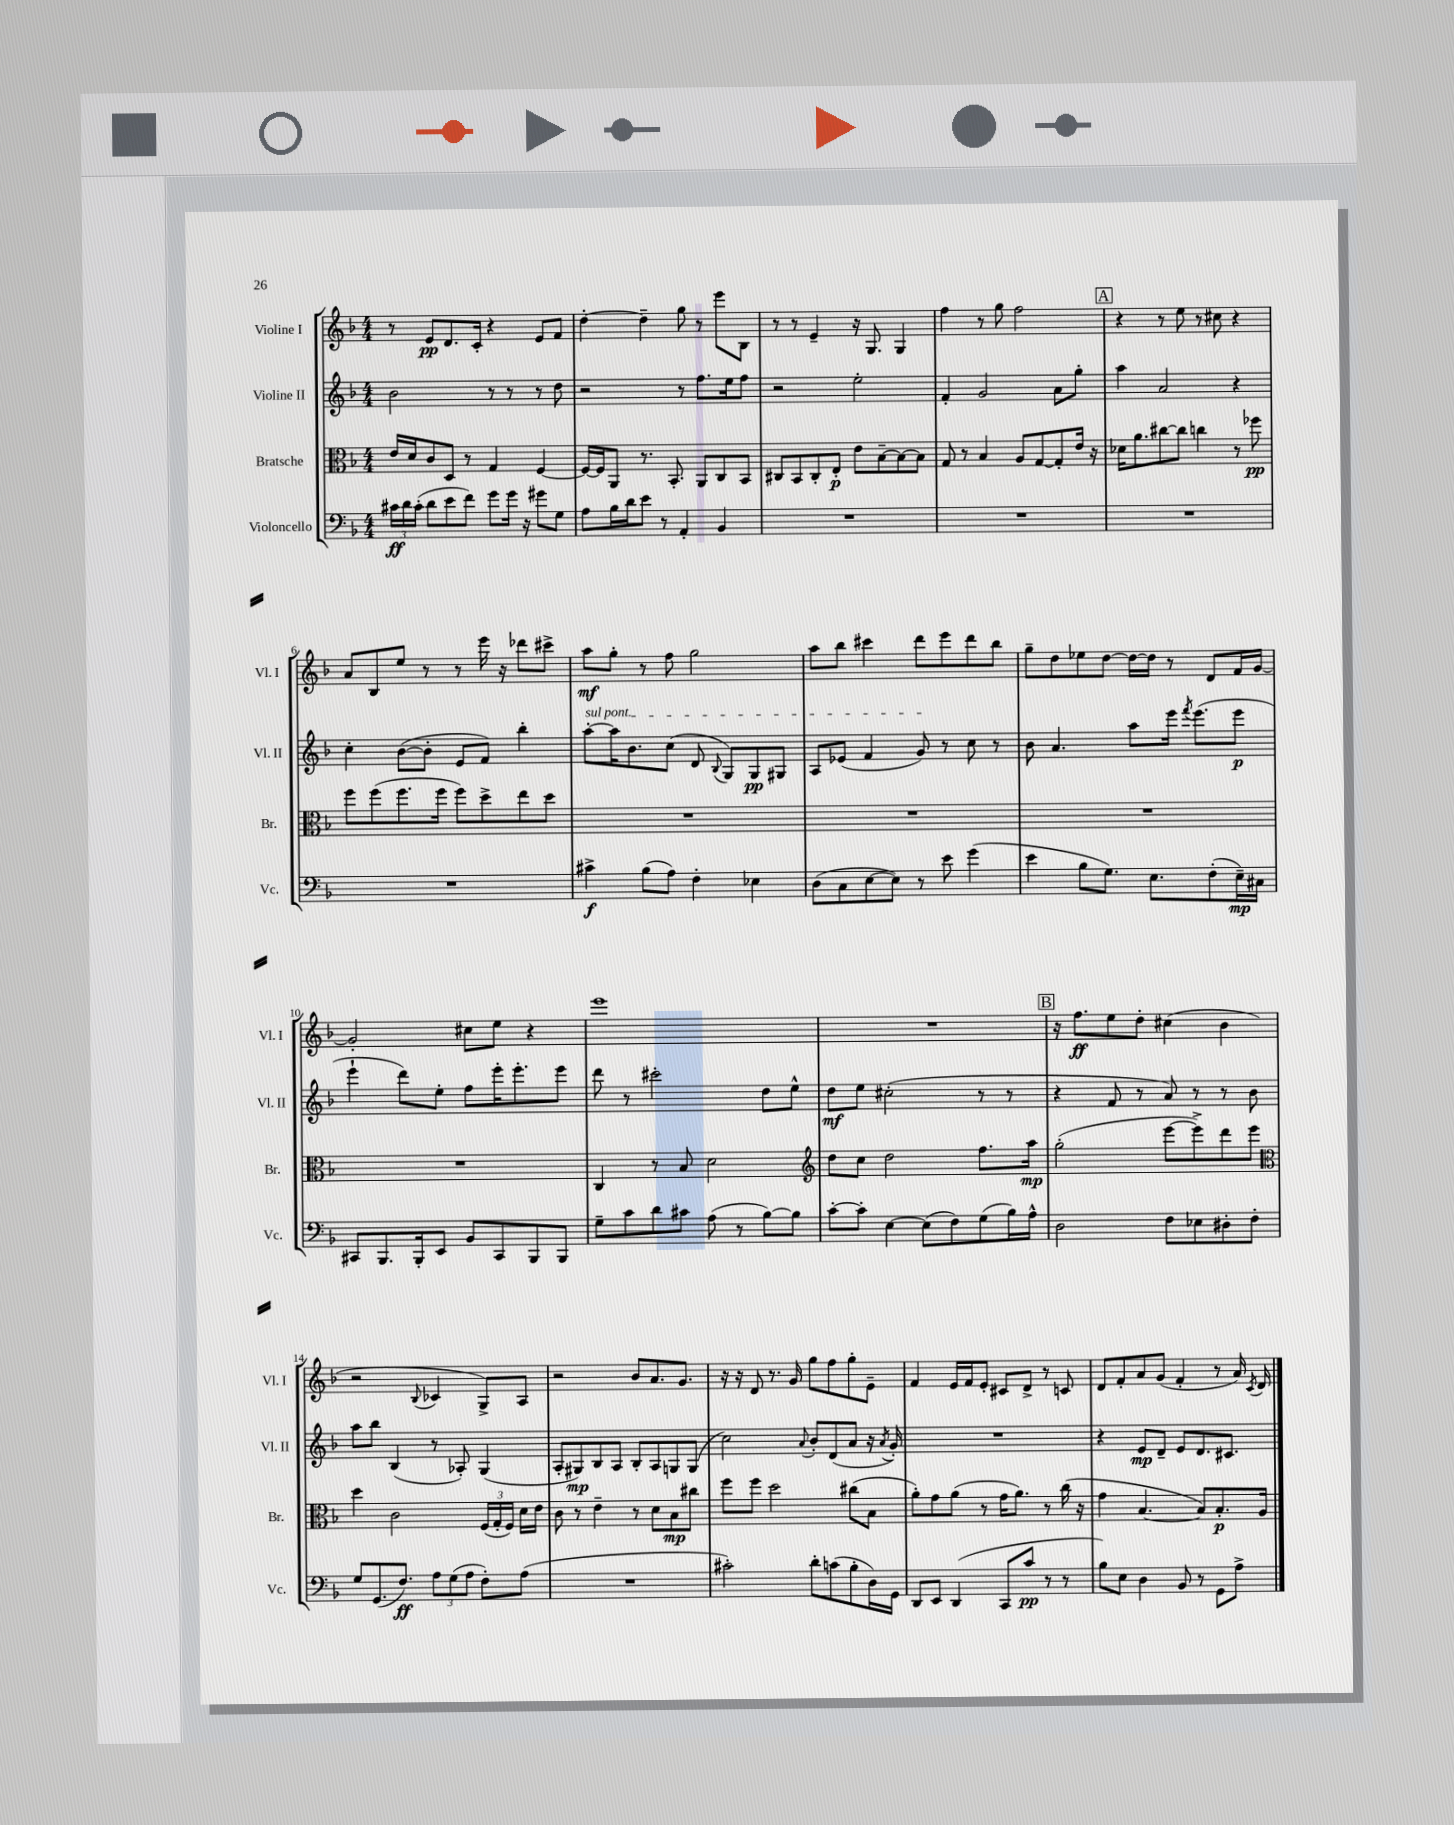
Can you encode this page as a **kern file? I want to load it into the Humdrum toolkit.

**kern	**kern	**kern	**kern
*staff4	*staff3	*staff2	*staff1
*clefF4	*clefC3	*clefG2	*clefG2
*k[b-]	*k[b-]	*k[b-]	*k[b-]
*M4/4	*M4/4	*M4/4	*M4/4
24c#	16e	2b-	8r
24d	.	.	.
.	16d	.	.
(24c#'	.	.	.
8d	8c	.	8e
8e	8D	.	8.d
8f)	8r	.	.
.	.	.	16c'
8g	4G	8r	4r
16g	.	8r	.
16r	.	.	.
8g#	[4F	8r	8e
8G	.	8dd	8f
=	=	=	=
8A	16F_	2r	[4dd'
.	16F]	.	.
16B-	8AA	.	.
16d	.	.	.
8e	8.r	.	4dd~]
8r	.	.	.
.	8.BB-'	.	.
4AA'	.	8r	8gg
.	8AA	8.ff	8r
4BB-	8C	.	8eee
.	.	16ee	.
.	8BB-	8ff	8B-
=	=	=	=
1r	8C#	2r	8r
.	8BB-	.	8r
.	8C#'	.	4e~
.	8E'	.	.
.	8e	2ee'	16r
.	.	.	8.G
.	[8B-~	.	.
.	8B-_	.	4G
.	8B-]	.	.
=	=	=	=
1r	8G	4f'	4ff
.	8r	.	.
.	4B-	2g	8r
.	.	.	8gg
.	8A	.	2ff
.	[8G	.	.
.	8G']	8a	.
.	16e	8gg'	.
.	16r	.	.
=	=	=	=
1r	16d-	4aa	4r
.	8.a	.	.
.	[8cc#	2a	8r
.	8cc#]	.	8ee
.	4cc	.	8r
.	.	.	8cc#
.	8r	4r	4r
.	8ff-	.	.
=	=	=	=
1r	8ff	4cc'	8a
.	(8ff	.	8B-
.	8.ff	([8b-	8ee
.	.	8b-']	8r
.	16ff	.	.
.	8ff)	8e	8r
.	8dd^	8f)	16eee
.	.	.	16r
.	8ee	4bb-'	8ddd-
.	8dd	.	8ccc#^
=	=	=	=
4c#^	1r	[8aa'	8aa
.	.	16aa]	8gg'
.	.	8.b-	.
(8B-	.	.	8r
8A)	.	(8cc	8ff
4F'	.	8d	2gg
.	.	8qqB-	.
.	.	8G)	.
4E-	.	8G	.
.	.	8G#	.
=	=	=	=
(8D	1r	8A	8aa
8C	.	(8e-	8bb-
[8E	.	4f	4ccc#
8E])	.	.	.
8r	.	8g)	8ddd
8e	.	8r	8eee
(4g	.	8cc	8ddd
.	.	8r	8bb-
=	=	=	=
4e	1r	8b-	8gg~
.	.	4.a	8dd
8B-	.	.	8ee-
8.G)	.	.	[8dd
.	.	8aa	16dd_
8.E	.	.	16dd]
.	.	16eee	8r
.	.	8qfff	.
.	.	(8.eee	.
(8F'	.	.	8d
16E~)	.	8eee	16f
16C#	.	.	[16g
=	=	=	=
8CC#	1r	4eee`	2g']
8.BBB-	.	.	.
.	.	8ddd)	.
16BBB-'	.	.	.
8EE	.	8ee'	.
8BB-	.	8ff	8cc#
8CC#	.	16eee'	8ee
.	.	8.eee'	.
8BBB-	.	.	4r
8BBB-	.	8eee	.
=	=	=	=
8G~	4C	8ddd	1eee
8c	.	8r	.
8d	8r	2ccc#'	.
8c#	8B-	.	.
(8A	2d	.	.
8r	.	.	.
[8B-)	.	8dd	.
8B-]	.	8ee^^	.
=	=	=	=
*	*clefG2	*	*
[8c'	8dd	8dd	1r
8c']	8cc	8ee	.
[4E	2dd	(2cc#'	.
(8E]	.	.	.
8F)	.	.	.
(8G	8.ff	8r	.
16B-)	.	8r	.
16A^^	16aa	.	.
=	=	=	=
2D	(2gg'	4r	16r
.	.	.	8.ff
.	.	8f	8ee
.	.	8r	8dd'
8F	[8eee	8a)	(4cc#
8E-	8eee^])	8r	.
8D#'	8ddd	8r	4b-
8F'	8eee	8b-	.
=	=	=	=
*	*clefC3	*	*
8G	4dd	8aa	2r
(8.GG	.	8bb-	.
.	2c	(4B-	.
8.F)	.	.	.
.	.	.	8qqB-
12A	.	8r	4c-
(12G	.	.	.
.	.	8A-')	.
12A	.	.	.
8F')	(24F	(4G	8G^)
.	24G'	.	.
.	24F)	.	.
(8A	16d	.	8A
.	16e	.	.
=	=	=	=
1r	8c	8A'	2r
.	8r	8G#)	.
.	4e~	8B-	.
.	.	8A	.
.	8r	8B-'	8b-
.	8d	8A	8.a
.	8B-	8G	.
.	.	.	8.g
.	8cc#	(8G	.
=	=	=	=
2c#')	8ff	2cc)	16r
.	.	.	16r
.	8ff	.	8d
.	2dd	.	8.r
.	.	.	16g
.	.	8qqa	.
8d'	.	8b-'	8gg
(8c	.	(8d	8ff
8B-'	(8cc#	8a	8gg'
16D)	8B-	16r	8e~
.	.	8qa	.
16GG	.	16g')	.
=	=	=	=
8DD	8a')	1r	4f
8EE	8g	.	.
(4DD	(8a	.	16e
.	.	.	16f
.	8r	.	8e'
8CC	16g	.	8c#
.	8.a)	.	.
8c	.	.	8d^
8r	8r	.	8r
8r	(16cc	.	8c
.	16r	.	.
=	=	=	=
8B-)	4g	4r	8d
8E	.	.	8f'
4D	[4.B-	8e	8a
.	.	8d~	(8g
8BB-	.	8e	4f'
8r	8B-])	8.d	.
8GG	8.B-'	.	8r
.	.	8.c#	.
8A^	.	.	16a)
.	.	.	8qc
.	16A	.	16d
==	==	==	==
*-	*-	*-	*-
